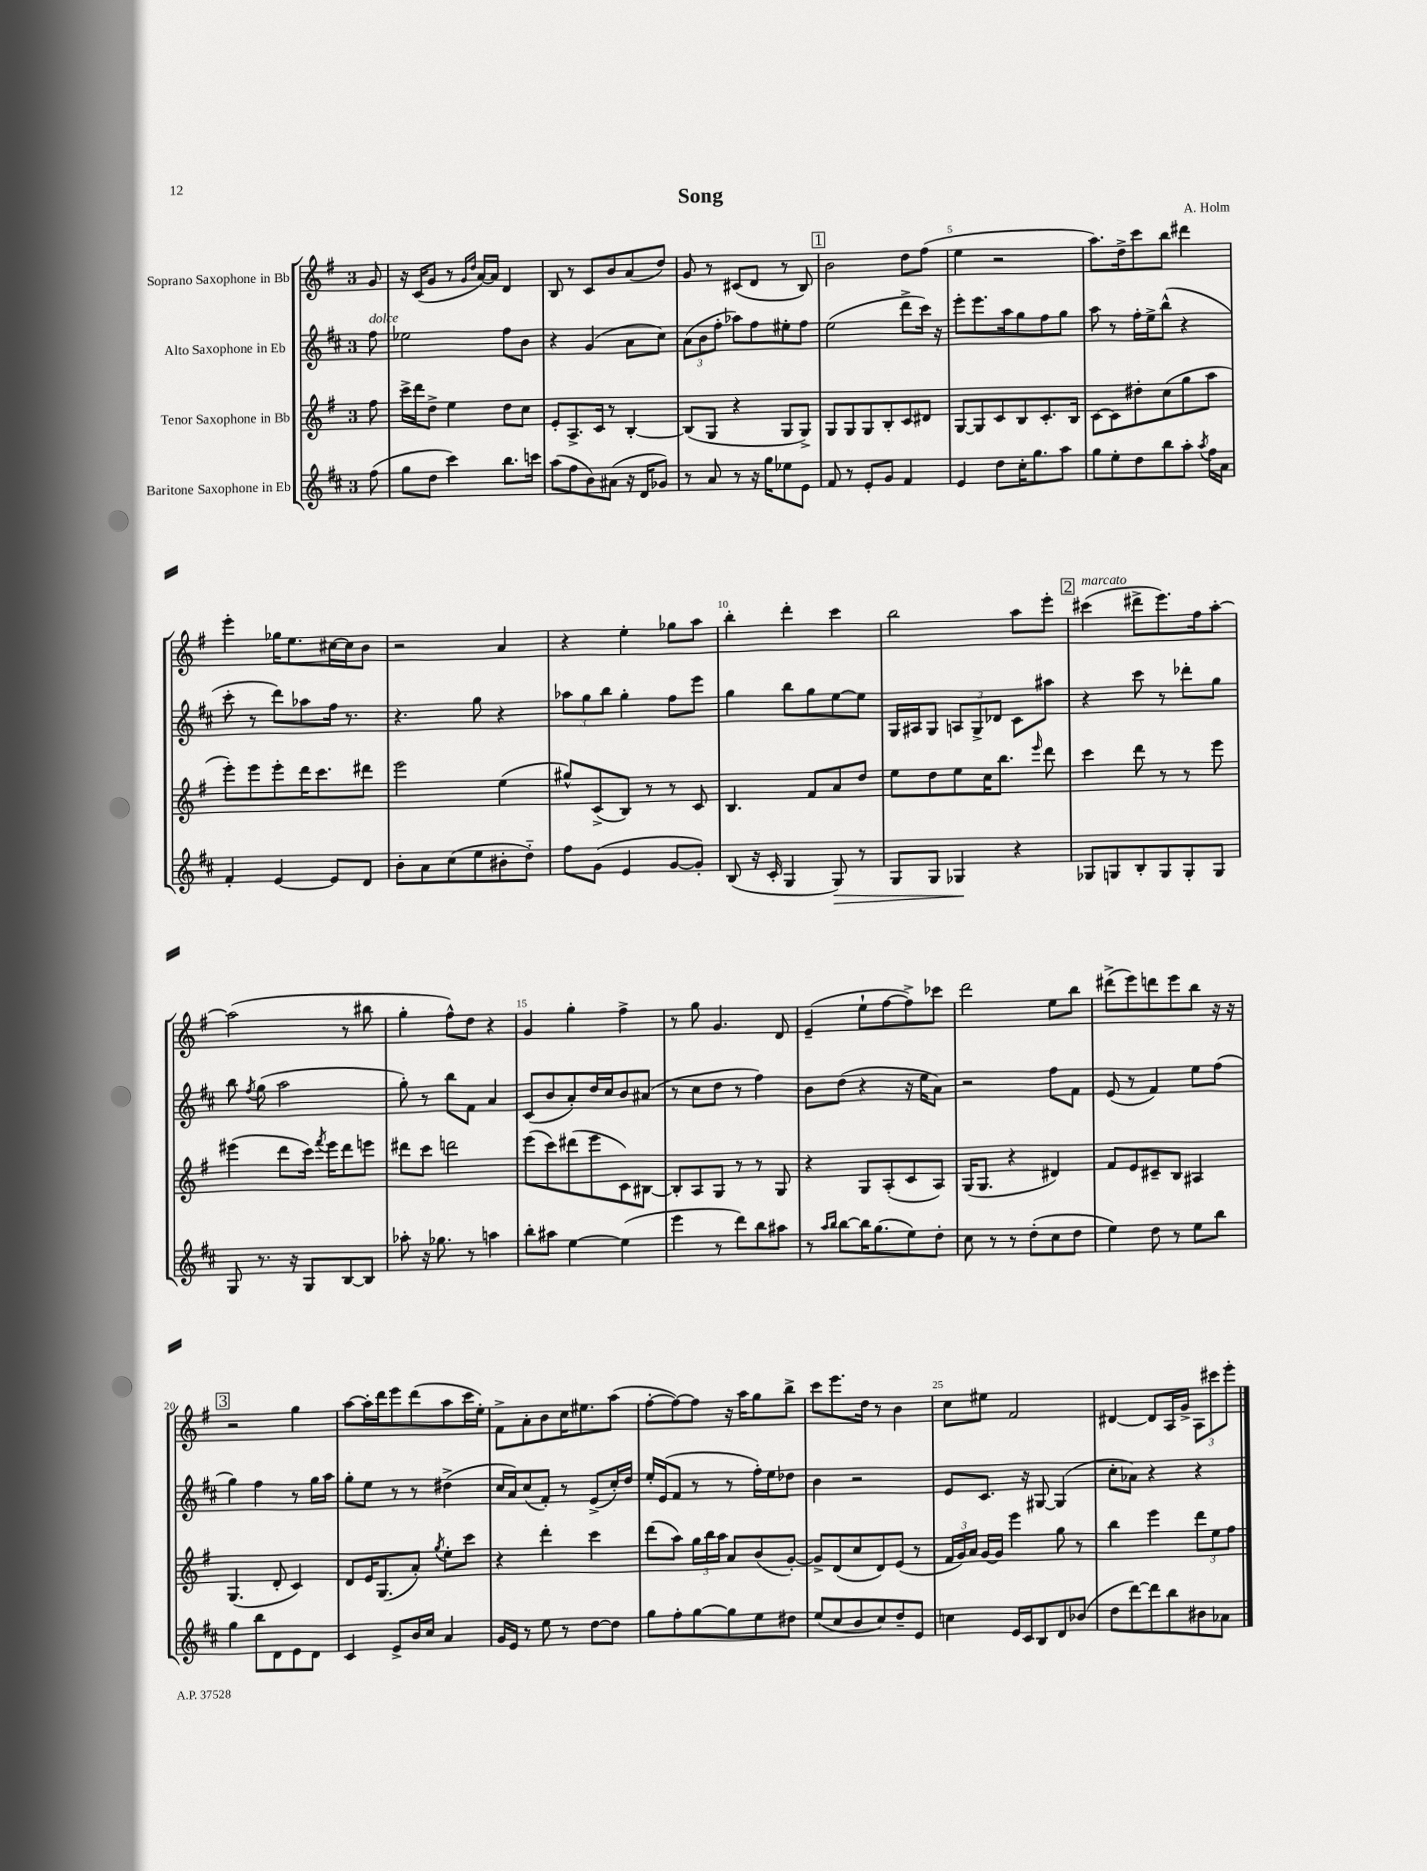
\header { title = "Song" composer = "A. Holm" }
<<
\new StaffGroup <<
\new Staff = "s0" \with { instrumentName = "Soprano Saxophone in Bb" } {
    \clef treble \key g \major \once \override Staff.TimeSignature.style = #'single-digit \time 3/4 \partial 8
    \autoBeamOff g'8 |
    r16 c'16[( g'8] r8 \grace { g'16[ d''16] } a'16[~) a'16] d'4 |
    b8 r8 c'8[ b'8 a'8( d''8]) |
    g'8 r8 cis'8[( d'8] r8 b8) |
    \mark \markup { \box "1" } b'2 d''8[ fis''8]( |
    e''4 r2 |
    a''8.[) d''16-> c'''8 b''8] dis'''4 |
    e'''4-. ges''16[ e''8. cis''16~ cis''16 b'8] |
    r2 a'4 |
    r4 e''4-. ges''8[ a''8] |
    b''4-. d'''4-. c'''4 |
    b''2 a''8[ e'''8]-. |
    \mark \markup { \box "2" } cis'''4^\markup { \italic "marcato" }( dis'''8[-> e'''8.) fis''16 a''8]~-. |
    a''2( r8 bis''8 |
    g''4-. fis''8[-^) d''8] r4 |
    g'4 g''4-. fis''4-> |
    r8 g''8 g'4. d'8 |
    e'4--( e''8[-! fis''8~ fis''8->) ces'''8] |
    d'''2 e''8[ b''8] |
    dis'''8[->( e'''8) d'''8 e'''8 b''8] r16 r16 |
    \mark \markup { \box "3" } r2 g''4 |
    a''8[~ a''16-. d'''16 e'''8 d'''8( a''8 c'''16 e''16]-.) |
    fis'8[-> a'8-. b'8 c''16 eis''8. a''8]( |
    fis''8[~-. fis''8~) fis''8] r16 a''16[ g''8 b''8]-> |
    c'''8[ e'''8. d''16] r8 b'4 |
    c''8[ eis''8] fis'2 |
    dis'4~ dis'8[ a16 g'16]-> \tuplet 3/2 { a8[ cis'''8 e'''8]-. } \bar "|." |
}
\new Staff = "s1" \with { instrumentName = "Alto Saxophone in Eb" } {
    \clef treble \key d \major \once \override Staff.TimeSignature.style = #'single-digit \time 3/4 \partial 8
    \autoBeamOff fis''8^\markup { \italic "dolce" } |
    ees''2 fis''8[ b'8] |
    r4 g'4( a'8[ cis''8]) |
    \tuplet 3/2 { a'8[( b'8 fis''8]-. } aes''8[) fis''8 eis''8-. fis''8] |
    \mark \markup { \box "1" } e''2( d'''8[-> cis'''16]) r16 |
    e'''8[-. e'''8. a''16 g''8 fis''8 g''8] |
    a''8 r8 fis''16[-. e''16-> b''8]-^( r4 |
    cis'''8-. r8 d'''8[) aes''8 fis''16] r8. |
    r4. g''8 r4 |
    \tuplet 3/2 { aes''8[ g''8 b''8] } g''4-. fis''8[ e'''8] |
    g''4 b''8[ g''8 e''8~ e''8] |
    g16[ ais16 g8] \tuplet 3/2 { a8[ g8-> des'8] } cis'8[ ais''8] |
    \mark \markup { \box "2" } r4 cis'''8 r8 des'''8[-. g''8] |
    b''8 \acciaccatura { fis''8 } g''8( a''2 |
    g''8-.) r8 b''8[ fis'8] a'4 |
    cis'8[( b'8 a'8-.) d''16 cis''16 b'8 ais'8]( |
    r8 cis''8[ d''8] r8 fis''4) |
    b'8[ d''8]( r4 r16 e''16[ a'8]) |
    r2 fis''8[ fis'8] |
    e'8( r8 fis'4) e''8[ fis''8]( |
    \mark \markup { \box "3" } g''4) fis''4 r8 g''16[ a''16] |
    g''8[-. e''8] r8 r8 dis''4->( |
    cis''16[ a'16) cis''8( fis'8]-.) r8 e'8[->( cis''16-.) d''16] |
    e''16[-. e'16( fis'8] r8 r8 fis''16[-.) e''16 des''8] |
    b'4 r2 |
    e'8[ cis'8.] r16 gis8~ gis4( |
    cis''8[-. aes'8]) r4 r4 \bar "|." |
}
\new Staff = "s2" \with { instrumentName = "Tenor Saxophone in Bb" } {
    \clef treble \key g \major \once \override Staff.TimeSignature.style = #'single-digit \time 3/4 \partial 8
    \autoBeamOff fis''8 |
    c'''16[-> d'''16 d''8]-> e''4 d''8[ c''8] |
    e'8[-. a8.-> c'16] r8 b4~-. |
    b8[( g8] r4 g8[ g8]->) |
    \mark \markup { \box "1" } g8[ g8 g8 b8-. c'8 dis'8] |
    g8[~ g8 c'8 b8 c'8.-. b16] |
    c'8[~ c'8 dis''8-. c''8( g''8 a''8] |
    e'''8[-.) e'''8 e'''8-. d'''16 c'''8. dis'''8] |
    e'''2 e''4( |
    gis''8[-^) c'8->( b8]) r8 r8 c'8 |
    b4. fis'8[ a'8 d''8] |
    e''8[ d''8 e''8 c''16 b''8.] \grace { e'''16 } d'''8 |
    \mark \markup { \box "2" } c'''4 d'''8 r8 r8 e'''8 |
    eis'''4( d'''8[ c'''16]) \acciaccatura { fis'''8 } eis'''16[ d'''8 e'''8] |
    dis'''8[ c'''8] d'''2 |
    e'''8[( c'''8) dis'''8( e'''8 c'8) bis8]~ |
    bis8[-. a8 g8] r8 r8 g8 |
    r4 g8[ a8-.( c'8 a8]) |
    g16[( g8.] r4 dis'4) |
    fis'8[ e'8 cis'8-- b8] ais4 |
    \mark \markup { \box "3" } g4.( d'8-. c'4) |
    d'8[ e'16 g8.( a'8]-.) \acciaccatura { g''8 } e''8[-. c'''8] |
    r4 d'''4-. c'''4 |
    d'''8[( a''8]) \tuplet 3/2 { g''16[ b''16 a''16] } a'8[ b'8( g'8]~-.) |
    g'8[-> d'8( c''8 d'8) e'8]( r8 |
    \tuplet 3/2 { fis'16[ g'16) a'16] } g'16[~ g'16] e'''4 g''8 r8 |
    b''4 e'''4 \tuplet 3/2 { d'''8[ e''8 fis''8] } \bar "|." |
}
\new Staff = "s3" \with { instrumentName = "Baritone Saxophone in Eb" } {
    \clef treble \key d \major \once \override Staff.TimeSignature.style = #'single-digit \time 3/4 \partial 8
    \autoBeamOff fis''8( |
    g''8[ d''8] cis'''4) b''8.[ c'''16] |
    a''8[( fis''8 b'8) ais'8]( r16 d'16[ ges'8]) |
    r8 a'8 r8 r16 g''16[ ees''8 e'8] |
    \mark \markup { \box "1" } fis'8 r8 e'8[-. g'8] fis'4 |
    e'4 d''8[ cis''16-. g''8. a''8] |
    g''8[ e''8-. d''8 b''8 a''8]-. \acciaccatura { a''8 } fis''16[ a'16] |
    fis'4-. e'4~ e'8[ d'8] |
    b'8[-. a'8 cis''8( e''8 bis'8-. d''8]-_) |
    fis''8[ g'8]( e'4 g'8[~ g'8]-.) |
    b8( r16 cis'16-. g4 g8\>) r8 |
    g8[ g8] ges4\! r4 |
    \mark \markup { \box "2" } ges8[ g8 b8-. g8 g8-. g8] |
    g8 r8. r16 g8[ b8~ b8] |
    aes''8-. r16 ges''8. r8 a''4 |
    b''8[-. ais''8] e''4~ e''4( |
    e'''4 r8 d'''8[) b''8 ais''8] |
    r8 \grace { a''16[ b''16] } b''8[~ b''16 g''8.( e''8) d''8]-. |
    cis''8 r8 r8 d''8[-.( cis''8 d''8] |
    e''4) d''8 r8 e''8[ b''8] |
    \mark \markup { \box "3" } g''4 b''8[ d'8 e'8 d'8] |
    cis'4 e'8[-> b'16 cis''16] a'4 |
    g'16[ e'16] r8 e''8 r8 d''8[~ d''8] |
    g''8[ fis''8-. g''8~ g''8 e''8 dis''8] |
    e''8[( cis''8 b'8 cis''8) d''8-- e'8] |
    c''4 e'16[ cis'16 b8 d'8 bes'8]( |
    d''8[ d'''8~) d'''8 b''8 bis'8 aes'8] \bar "|." |
}
>>
>>
\layout { \context { \Score \override BarNumber.break-visibility = ##(#f #t #t) barNumberVisibility = #(every-nth-bar-number-visible 5) } }
